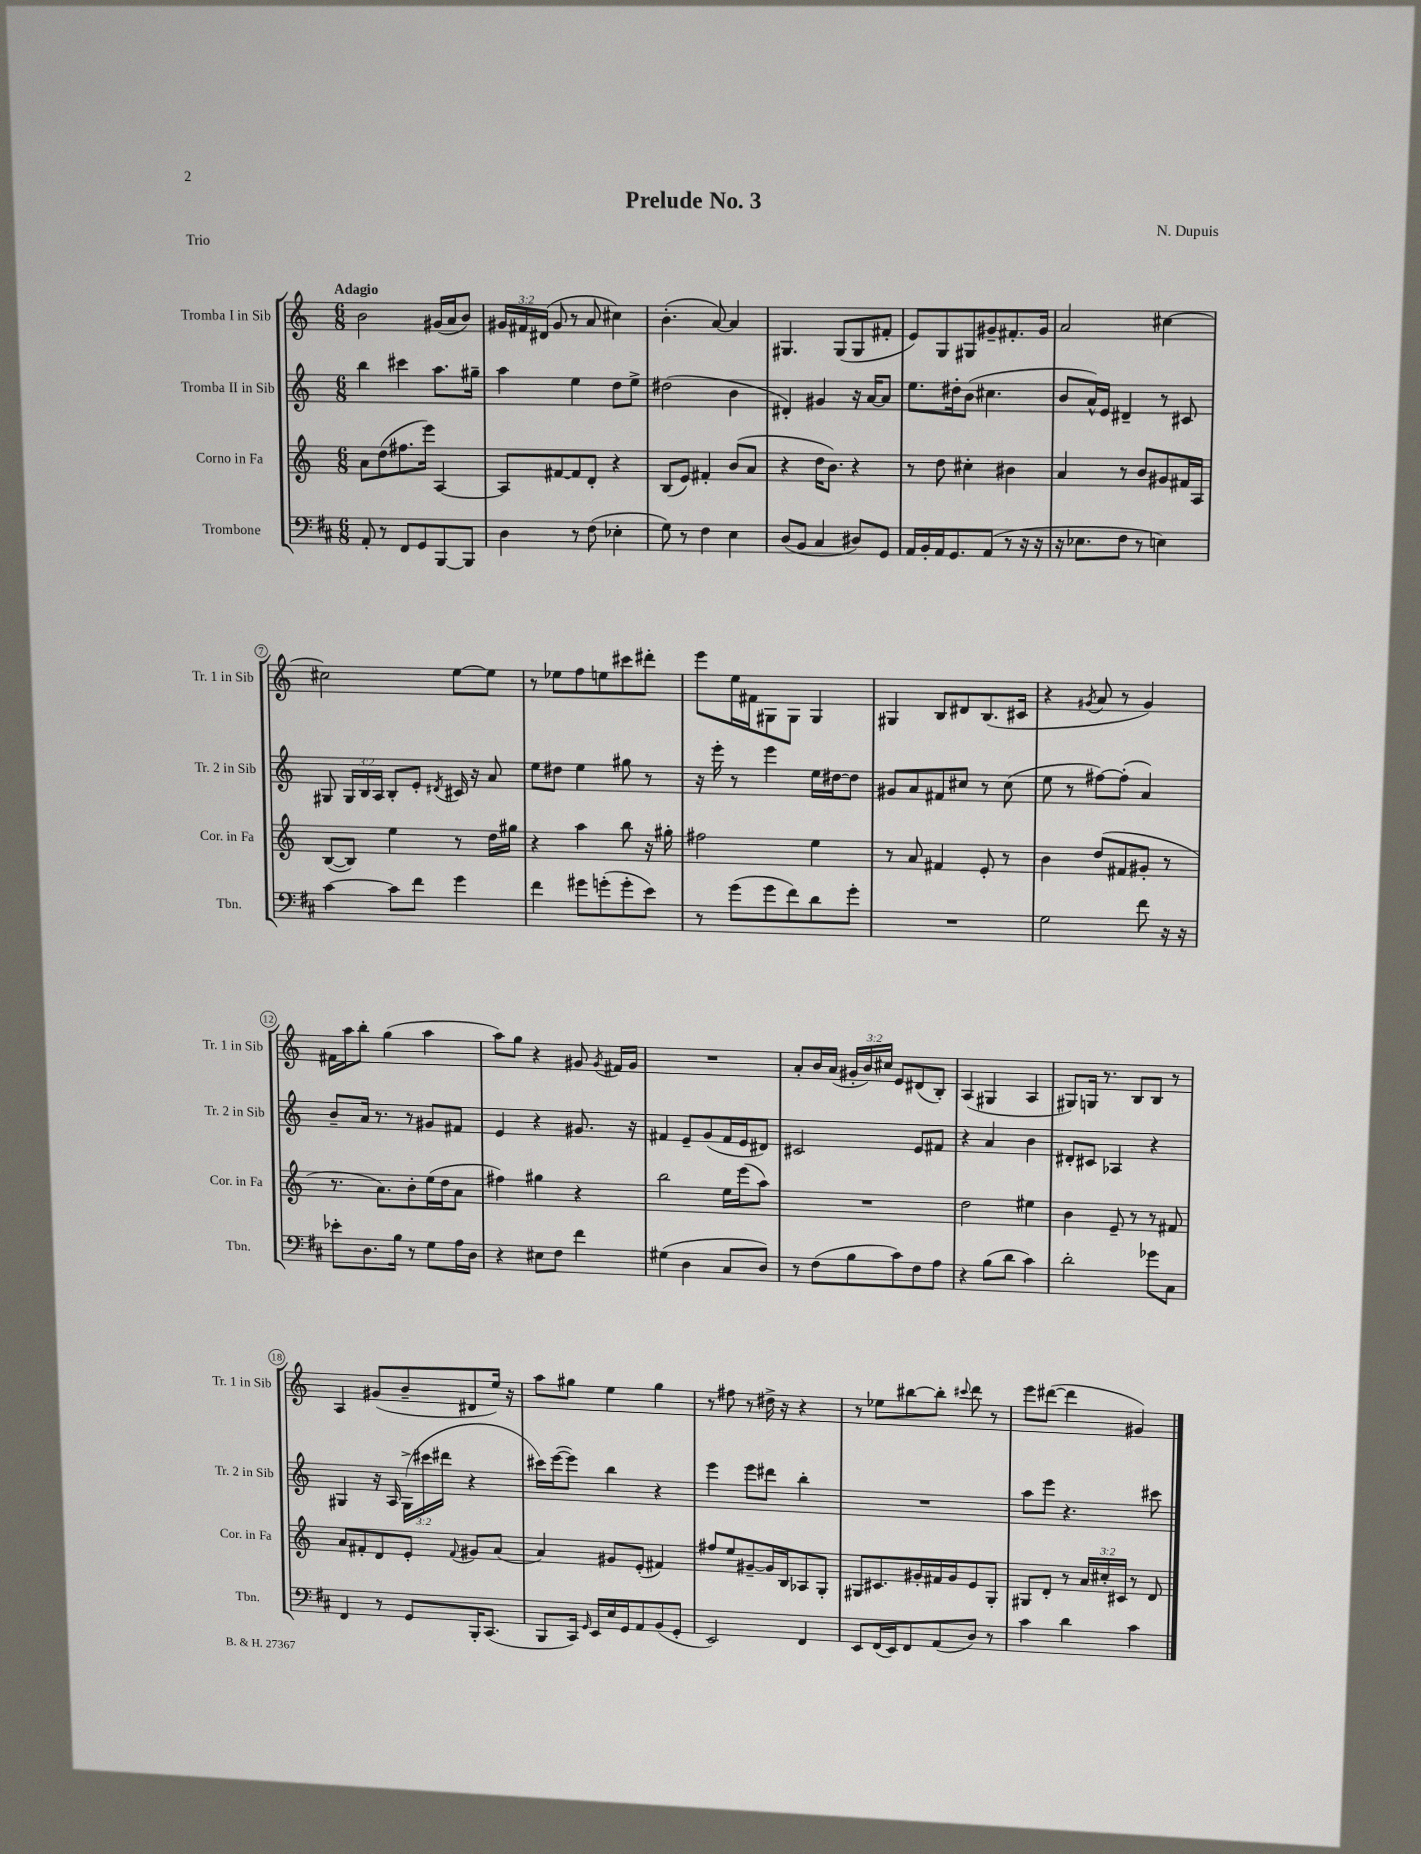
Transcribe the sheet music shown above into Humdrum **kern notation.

**kern	**kern	**kern	**kern
*part4	*part3	*part2	*part1
*staff4	*staff3	*staff2	*staff1
*I"Trombone	*I"Corno in Fa	*I"Tromba II in Sib	*I"Tromba I in Sib
*I'Tbn.	*I'Cor. in Fa	*I'Tr. 2 in Sib	*I'Tr. 1 in Sib
*clefF4	*clefG2	*clefG2	*clefG2
*k[f#c#]	*k[]	*k[]	*k[]
*M6/8	*M6/8	*M6/8	*M6/8
=1	=1	=1	=1
!	!	!	!LO:TX:a:B:t=Adagio
8AA'/	8a\L	4bb\	2b\
8r	(8dd\	.	.
8FF#/L	8.ff#X\	4ccc#X\	.
8GG/	.	.	.
.	16eee\Jk)	.	.
[8BBB/	[4A/	8.aa\L	(16g#X/LL
.	.	.	16a/J
8BBB/J]	.	.	8b/J)
.	.	16gg#X~\Jk	.
=2	=2	=2	=2
4D\	8A/L]	4aa\	24g#X/LL
.	.	.	24f#X/
.	.	.	(24d#X/JJ
.	[8f#X/	.	8g#/
8r	8f#/]	4ee\	8r
(8F#\	8d'/J	.	8a/
4E-X'\	4r	8dd\L	4cc#X\)
.	.	8ee^\J	.
=3	=3	=3	=3
8G\)	(8B/L	(2dd#X\	(4.b'\
8r	8e/J)	.	.
4F#\	4f#X'/	.	.
.	.	.	[8a/)
4E\	(8b/L	4b\	4a/]
.	8a/J	.	.
=4	=4	=4	=4
(8D/L	4r	4d#X'/)	4.G#X/
8BB/J	.	.	.
4C#/	16dd\KL	4g#X/	.
.	8.b\J)	.	.
.	.	.	(8G#/L
8D#X/L)	4r	16r	8G#/
.	.	[16a/KL	.
8GG/J	.	8a/J]	8f#X'/J
=5	=5	=5	=5
16AA/LL	8r	8.ee\L	8e/L)
16BB'/	.	.	.
16AA/J	8dd\	.	8G/
8.GG/	.	16dd#X'\k	.
.	4cc#X'\	(8b\J	8G#X/
(8AA/J	.	4.cc#X\	8g#X~/
8r	4b#X\	.	8.f#X'/
16r	.	.	.
16r	.	.	16g#/Jk
=6	=6	=6	=6
16r	4a/	8b/L	2a/
8.E-X\L	.	.	.
.	.	16a^^/L)	.
.	.	16e/JJ	.
8F#\J	8r	4d#X~/	.
8r	8b/L	.	.
4En\)	8g#X/	8r	[4cc#X\
.	16f#X/L	8c#X/	.
.	16A/JJ	.	.
!!LO:LB:g=z
=7	=7	=7	=7
[4c#\	([8B/L	8G#X/	2cc#X\]
.	8B/J])	24G#/LL	.
.	.	24B/	.
.	.	24A/JJ	.
8c#\L]	4ee\	8B'/L	.
8f#\J	.	8e'/J	.
.	.	8qd#X/	.
4g\	8r	16c#X/	[8ee\L
.	.	16r	.
.	16dd\LL	8a/	8ee\J]
.	16gg#X\JJ	.	.
=8	=8	=8	=8
4f#\	4r	8ee\L	8r
.	.	8dd#X\J	8ee-X\L
8g#X\L	4aa\	4ee\	8ff\
(8gn'\	.	.	8een\
8g'\	8bb\	8gg#X\	8ccc#X\
8e\J)	16r	8r	8ddd#X'\J
.	16gg#X'\	.	.
=9	=9	=9	=9
8r	2ff#X\	16r	8eee\L
.	.	16eee'\	.
(8g\L	.	8r	16ee\L
.	.	.	16f#X\J
8g\	.	4eee\	8G#X\
8f#\)	.	.	8G#\J
8d\	4ee\	16ee\LL	4G#/
.	.	[16dd#X\J	.
8g'\J	.	8dd#\J]	.
=10	=10	=10	=10
2.r	8r	8g#X/L	4G#X/
.	8a/	8a/	.
.	4f#X/	8f#X/	8B/L
.	.	8cc#X/J	8d#X/
.	8e'/	8r	(8.B/
.	8r	(8cc#\	.
.	.	.	16c#X/Jk
=11	=11	=11	=11
2G\	4b\	8ee\	4r
.	.	8r	.
.	.	.	8qg#X/
.	(8dd/L	[8ff#X\L)	8a/
.	8f#X/	(8ff#'\J]	8r
8f#\	8g#X'/J	4a/)	4g#/)
16r	8r	.	.
16r	.	.	.
!!LO:LB:g=z
=12	=12	=12	=12
8e-X'\L	8.r	8b~/L	16f#X\LL
.	.	.	16aa\J
8.D\	.	16a/Jk	8bb'\J
.	8.a\L)	8.r	.
.	.	.	(4gg\
16B\Jk	.	.	.
8r	8b'\	8r	.
8G\L	(16ee\L	8g#X/L	4aa\
.	16dd\J	.	.
16A\L	8a\J	8f#X/J	.
16D\JJ	.	.	.
=13	=13	=13	=13
4r	4ff#X\)	4e/	8aa\L)
.	.	.	8gg\J
8E#X\L	4gg#X\	4r	4r
8F#\J	.	.	.
4f#\	4r	8.g#X/	8g#X/
.	.	.	8qg#/
.	.	.	16f#X/LL
.	.	16r	16g#/JJ
=14	=14	=14	=14
(4G#X\	2bb\	4f#X/	2.r
4D\	.	8e~/L	.
.	.	(8g/	.
8C#/L	16ee\LL	16f#/L	.
.	(16eee\J	16e/J	.
8D/J)	8aa\J)	8d#X/J)	.
=15	=15	=15	=15
8r	2.r	2c#X/	8a'/L
(8F#\L	.	.	16b/L
.	.	.	(16a/JJ
8B\	.	.	24g#X'/LL
.	.	.	24b/)
.	.	.	24cc#X/JJ
8c#\)	.	.	8e/L
8F#\	.	8e/L	(8d#X/
8A\J	.	8f#X/J	8B'/J)
=16	=16	=16	=16
4r	2dd\	4r	(4A/
(8B\L	.	4a/	4G#X/
8d\J	.	.	.
4c#\)	4ee#X\	4b\	4A/
=17	=17	=17	=17
2d'\	4b\	8d#X'/L	8G#X/L)
.	.	8c#X/J	16Gn/Jk
.	.	.	8.r
.	8e~/	4A-X/	.
.	8r	.	8B/L
8g-X\L	8r	4r	8B/J
8C#\J	8f#X/	.	8r
!!LO:LB:g=z
=18	=18	=18	=18
4FF#/	8a/L	4G#X/	4A/
.	8f#X'/	.	.
8r	8d/	16r	(8g#X/L
.	.	16A/	.
8GG/L	8e'/J	(24G#^\LL	8b~/
.	.	24ccc#X\	.
.	.	24ddd#X\JJ	.
.	8qqf#/	.	.
16BBB'/K	8g#X/L	4r	8d#X/
(8.CC#/J	.	.	.
.	(8a/J	.	16ee/Jk)
.	.	.	16r
=19	=19	=19	=19
8BBB/L	4a/)	16ccc#X\LL)	8aa\L
.	.	([16eee\J	.
16CC#/Jk)	.	8eee\J])	8gg#X\J
16qqGG/	.	.	.
16EE/LL	.	.	.
16E/	8g#X/L	4bb\	4ee\
16GG/J	.	.	.
8AA/	(8e'/J	.	.
(8BB/	4f#X/)	4r	4gg#\
8GG'/J	.	.	.
=20	=20	=20	=20
2EE/)	8ff#X/L	4eee\	8r
.	8ee/	.	8ff#X\
.	[8g#X~/	8eee\L	8r
.	16g#/L]	8ddd#X\J	16dd#X^\
.	16B/J	.	16r
4FF#/	8A-X/	4bb'\	4r
.	8G'/J	.	.
=21	=21	=21	=21
8EE/L	8G#X/L	2.r	8r
(16FF#/L	8.c#X/	.	8ee-X\L
16EE/J)	.	.	.
8FF#/	.	.	[8bb#X\
.	16g#X'/L	.	.
(8AA/	16f#X/	.	8bb#'\J]
.	16g#/J	.	.
.	.	.	8qqccc#X/
8D/J)	8e/	.	8ddd\
8r	8G#'/J	.	8r
=22	=22	=22	=22
4c#\	8G#X/L	8aa\L	8eee\L
.	8d'/J	8eee\J	([8ddd#X\J
4d\	8r	4.r	4ddd#\]
.	24a/LL	.	.
.	24cc#X'/	.	.
.	24c#X/JJ	.	.
4c#\	8r	.	4g#X/)
.	8d/	8ccc#X\	.
==	==	==	==
*-	*-	*-	*-
